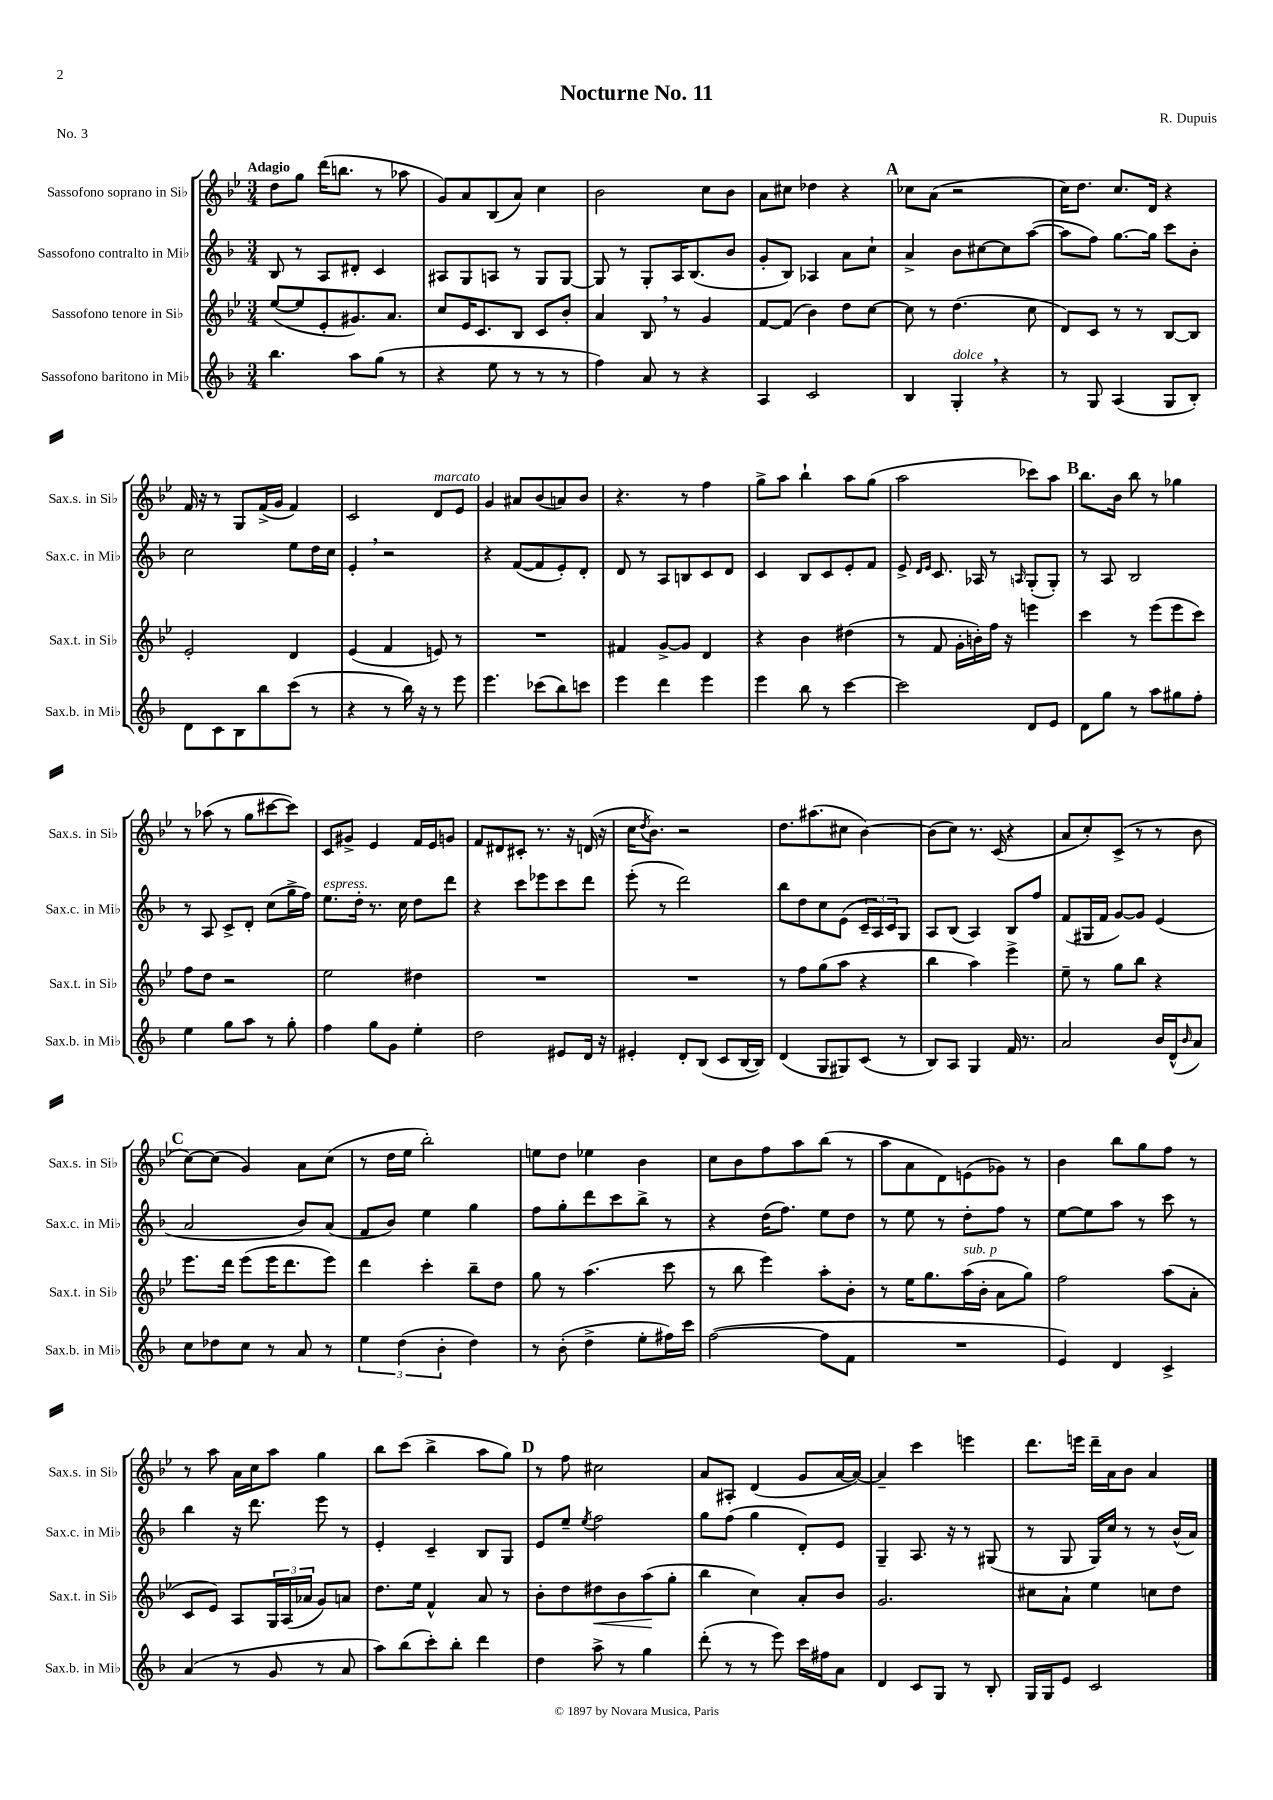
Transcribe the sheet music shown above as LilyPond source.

\header { title = "Nocturne No. 11" composer = "R. Dupuis" piece = "No. 3" }
<<
\new StaffGroup <<
\new Staff = "s0" \with { instrumentName = "Sassofono soprano in Sib" shortInstrumentName = "Sax.s. in Sib" } {
    \clef treble \key bes \major \numericTimeSignature \time 3/4 \tempo "Adagio"
    d''8 g''8 d'''16( b''8. r8 aes''8 |
    g'8) a'8 bes8( a'8) c''4 |
    bes'2 c''8 bes'8 |
    a'8 cis''8 des''4 r4 |
    \mark \markup { \bold "A" } ces''8 a'8( r2 |
    c''16) d''8. c''8. d'16 r4 |
    f'16 r16 r8 g8 f'16->( g'16 f'4) |
    c'2 d'8^\markup { \italic "marcato" } ees'8 |
    g'4 ais'8 bes'8( a'8) bes'8 |
    r4. r8 f''4 |
    g''8-> a''8 bes''4-! a''8 g''8( |
    a''2 ces'''8) a''8 |
    \mark \markup { \bold "B" } bes''8. bes'16 bes''8 r8 ges''4 |
    r8 aes''8( r8 g''8 cis'''8~ cis'''8) |
    c'8 gis'8-> ees'4 f'16 ees'16 g'8 |
    f'8 dis'8 cis'8-. r8. r16 d'16( r16 |
    c''16 \acciaccatura { d''8 } bes'8.) r2 |
    d''8. ais''8.( cis''8 bes'4~) |
    bes'8( c''8) r8. c'16( r4 |
    a'8 c''8-.) c'8->( r8 r8 bes'8 |
    \mark \markup { \bold "C" } c''8~) c''8( g'4) a'8 c''8( |
    r8 d''16 ees''16 bes''2-.) |
    e''8 d''8 ees''4 bes'4 |
    c''8 bes'8 f''8 a''8 bes''8( r8 |
    a''8 a'8 d'8) e'8( ges'8) r8 |
    bes'4 bes''8 g''8 f''8 r8 |
    r8 a''8 a'16 c''16 a''8 g''4 |
    bes''8 c'''8( bes''4-> a''8 g''8) |
    \mark \markup { \bold "D" } r8 f''8 cis''2 |
    a'8 ais8-. d'4( g'8 a'16~ a'16~) |
    a'4-- c'''4 e'''4 |
    d'''8. e'''16 d'''16-- a'16 bes'8 a'4 \bar "|." |
}
\new Staff = "s1" \with { instrumentName = "Sassofono contralto in Mib" shortInstrumentName = "Sax.c. in Mib" } {
    \clef treble \key f \major \numericTimeSignature \time 3/4
    bes8 r8 a8 dis'8-. c'4 |
    ais8 g8 a8 r8 g8 g8~ |
    g8 r8 g8-. a16 bes8.( bes'8 |
    g'8-. bes8) aes4 a'8 c''8-! |
    \mark \markup { \bold "A" } a'4-> bes'8 cis''8~ cis''8 a''8~( |
    a''8 f''8) g''8.~ g''16 c'''8 bes'8-. |
    c''2 e''8 d''16 c''16 |
    e'4-. \breathe r2 |
    r4 f'8~( f'8 e'8-.) d'8-. |
    d'8 r8 a8 b8 c'8 d'8 |
    c'4 bes8 c'8 e'8-. f'8 |
    e'8-> \grace { d'16 e'16 } c'8. aes16 r8 \grace { a16 } g8-.( g8-.) |
    \mark \markup { \bold "B" } r8 a8 bes2 |
    r8 a8 c'8-> d'8-. c''8( g''16-> f''16) |
    e''8.^\markup { \italic "espress." } d''16-. r8. c''16 d''8 d'''8 |
    r4 c'''8 ees'''8 c'''8 d'''8 |
    e'''8-.( r8 d'''2) |
    bes''8 d''8 c''8 e'8( \tuplet 3/2 { c'16-- a16) c'16 } g8 |
    a8 bes8( a4) bes8 f''8 |
    f'8( gis16 f'16 g'8~) g'8 e'4( |
    \mark \markup { \bold "C" } a'2 bes'8) a'8( |
    f'8 bes'8) e''4 g''4 |
    f''8 g''8-. d'''8 c'''8 bes''8-> r8 |
    r4 d''16( f''8.) e''8 d''8 |
    r8 e''8 r8 d''8-. f''8 r8 |
    e''8~ e''8 a''8 r8 c'''8 r8 |
    bes''4 r16 d'''8. e'''8 r8 |
    e'4-. c'4-- bes8 g8 |
    \mark \markup { \bold "D" } e'8 e''8-- \acciaccatura { e''8 } f''2 |
    g''8 f''8( g''4 d'8-.) e'8 |
    g4-- a8. r16 r8 gis8( |
    r8 g8 g16) c''16 r8 r8 bes'16-^( a'16) \bar "|." |
}
\new Staff = "s2" \with { instrumentName = "Sassofono tenore in Sib" shortInstrumentName = "Sax.t. in Sib" } {
    \clef treble \key bes \major \numericTimeSignature \time 3/4
    ees''8~( ees''8 ees'8-. gis'8.) a'8. |
    c''8 ees'16 c'8. bes8 c'8 bes'8-. |
    a'4 bes8 \breathe r8 g'4 |
    f'8~ f'8( bes'4) d''8 c''8~ |
    \mark \markup { \bold "A" } c''8 r8 d''4.( c''8 |
    d'8) c'8 r8 r8 bes8~ bes8 |
    ees'2-. d'4 |
    ees'4( f'4 e'8) r8 |
    R2. |
    fis'4 g'8~-> g'8 d'4 |
    r4 bes'4 dis''4( |
    r8 f'8 g'16-. b'16-.) f''16 r16 e'''4 |
    \mark \markup { \bold "B" } c'''4 r8 ees'''8( ees'''8 c'''8) |
    f''8 d''8 r2 |
    ees''2 dis''4 |
    R2. |
    R2. |
    r8 f''8 g''8( a''8 r4 |
    bes''4 a''4) ees'''4-> |
    ees''8-- r8 g''8 bes''8 r4 |
    \mark \markup { \bold "C" } ees'''8. d'''16 ees'''8( ees'''16 d'''8. ees'''8) |
    d'''4 c'''4-. bes''8-- d''8 |
    g''8 r8 a''4.( c'''8 |
    r8 bes''8 ees'''4) a''8-. bes'8-. |
    r8 ees''16 g''8. a''16^\markup { \italic "sub. p" }( bes'16-. a'8 g''8) |
    f''2 a''8( a'8-. |
    c'8 ees'8) a8 \tuplet 3/2 { g16 a16( aes'16 } g'8) a'8 |
    d''8. ees''16 f'4-^ a'8 r8 |
    \mark \markup { \bold "D" } bes'8-. d''8 dis''8\< bes'8 a''8\!( g''8-. |
    bes''4 c''4) a'8-. bes'8 |
    g'2. |
    cis''8 a'8-! ees''4 c''8 d''8 \bar "|." |
}
\new Staff = "s3" \with { instrumentName = "Sassofono baritono in Mib" shortInstrumentName = "Sax.b. in Mib" } {
    \clef treble \key f \major \numericTimeSignature \time 3/4
    bes''4. a''8 g''8( r8 |
    r4 e''8 r8 r8 r8 |
    f''4) a'8 r8 r4 |
    a4 c'2 |
    \mark \markup { \bold "A" } bes4 g4-.^\markup { \italic "dolce" } \breathe r4 |
    r8 g8 a4( g8 bes8-.) |
    d'8 c'8 bes8 bes''8 c'''8( r8 |
    r4 r8 bes''16) r16 r8 e'''8 |
    e'''4. ces'''8( bes''8) c'''8 |
    e'''4 d'''4 e'''4 |
    e'''4 bes''8 r8 c'''4~ |
    c'''2 d'8 e'8 |
    \mark \markup { \bold "B" } d'8 g''8 r8 a''8 gis''8 f''8-. |
    e''4 g''8 a''8 r8 g''8-. |
    f''4 g''8 g'8 e''4-. |
    d''2 eis'8 d'16 r16 |
    eis'4-. d'8-. bes8( c'8 bes16~ bes16) |
    d'4( g8 gis8) c'8( r8 |
    bes8) a8 g4 f'16 r8. |
    a'2 bes'16 d'16-^( \grace { bes'16 } a'8) |
    \mark \markup { \bold "C" } c''8 des''8 c''8 r8 a'8 r8 |
    \tuplet 3/2 { e''4 d''4( bes'4-. } d''4) |
    r8 bes'8-.( d''4-> e''8-. fis''16) c'''16 |
    f''2~( f''8 f'8 |
    R2. |
    e'4) d'4 c'4-> |
    a'4( r8 g'8 r8 a'8 |
    a''8) bes''8( c'''8-.) bes''8-. d'''4 |
    \mark \markup { \bold "D" } d''4 a''8-> r8 g''4 |
    d'''8-.( r8 r8 e'''8) c'''16 fis''16 a'8 |
    d'4 c'8 g8 r8 bes8-. |
    g16 g16 e'8 c'2 \bar "|." |
}
>>
>>
\layout { \context { \Score \remove "Bar_number_engraver" } }
